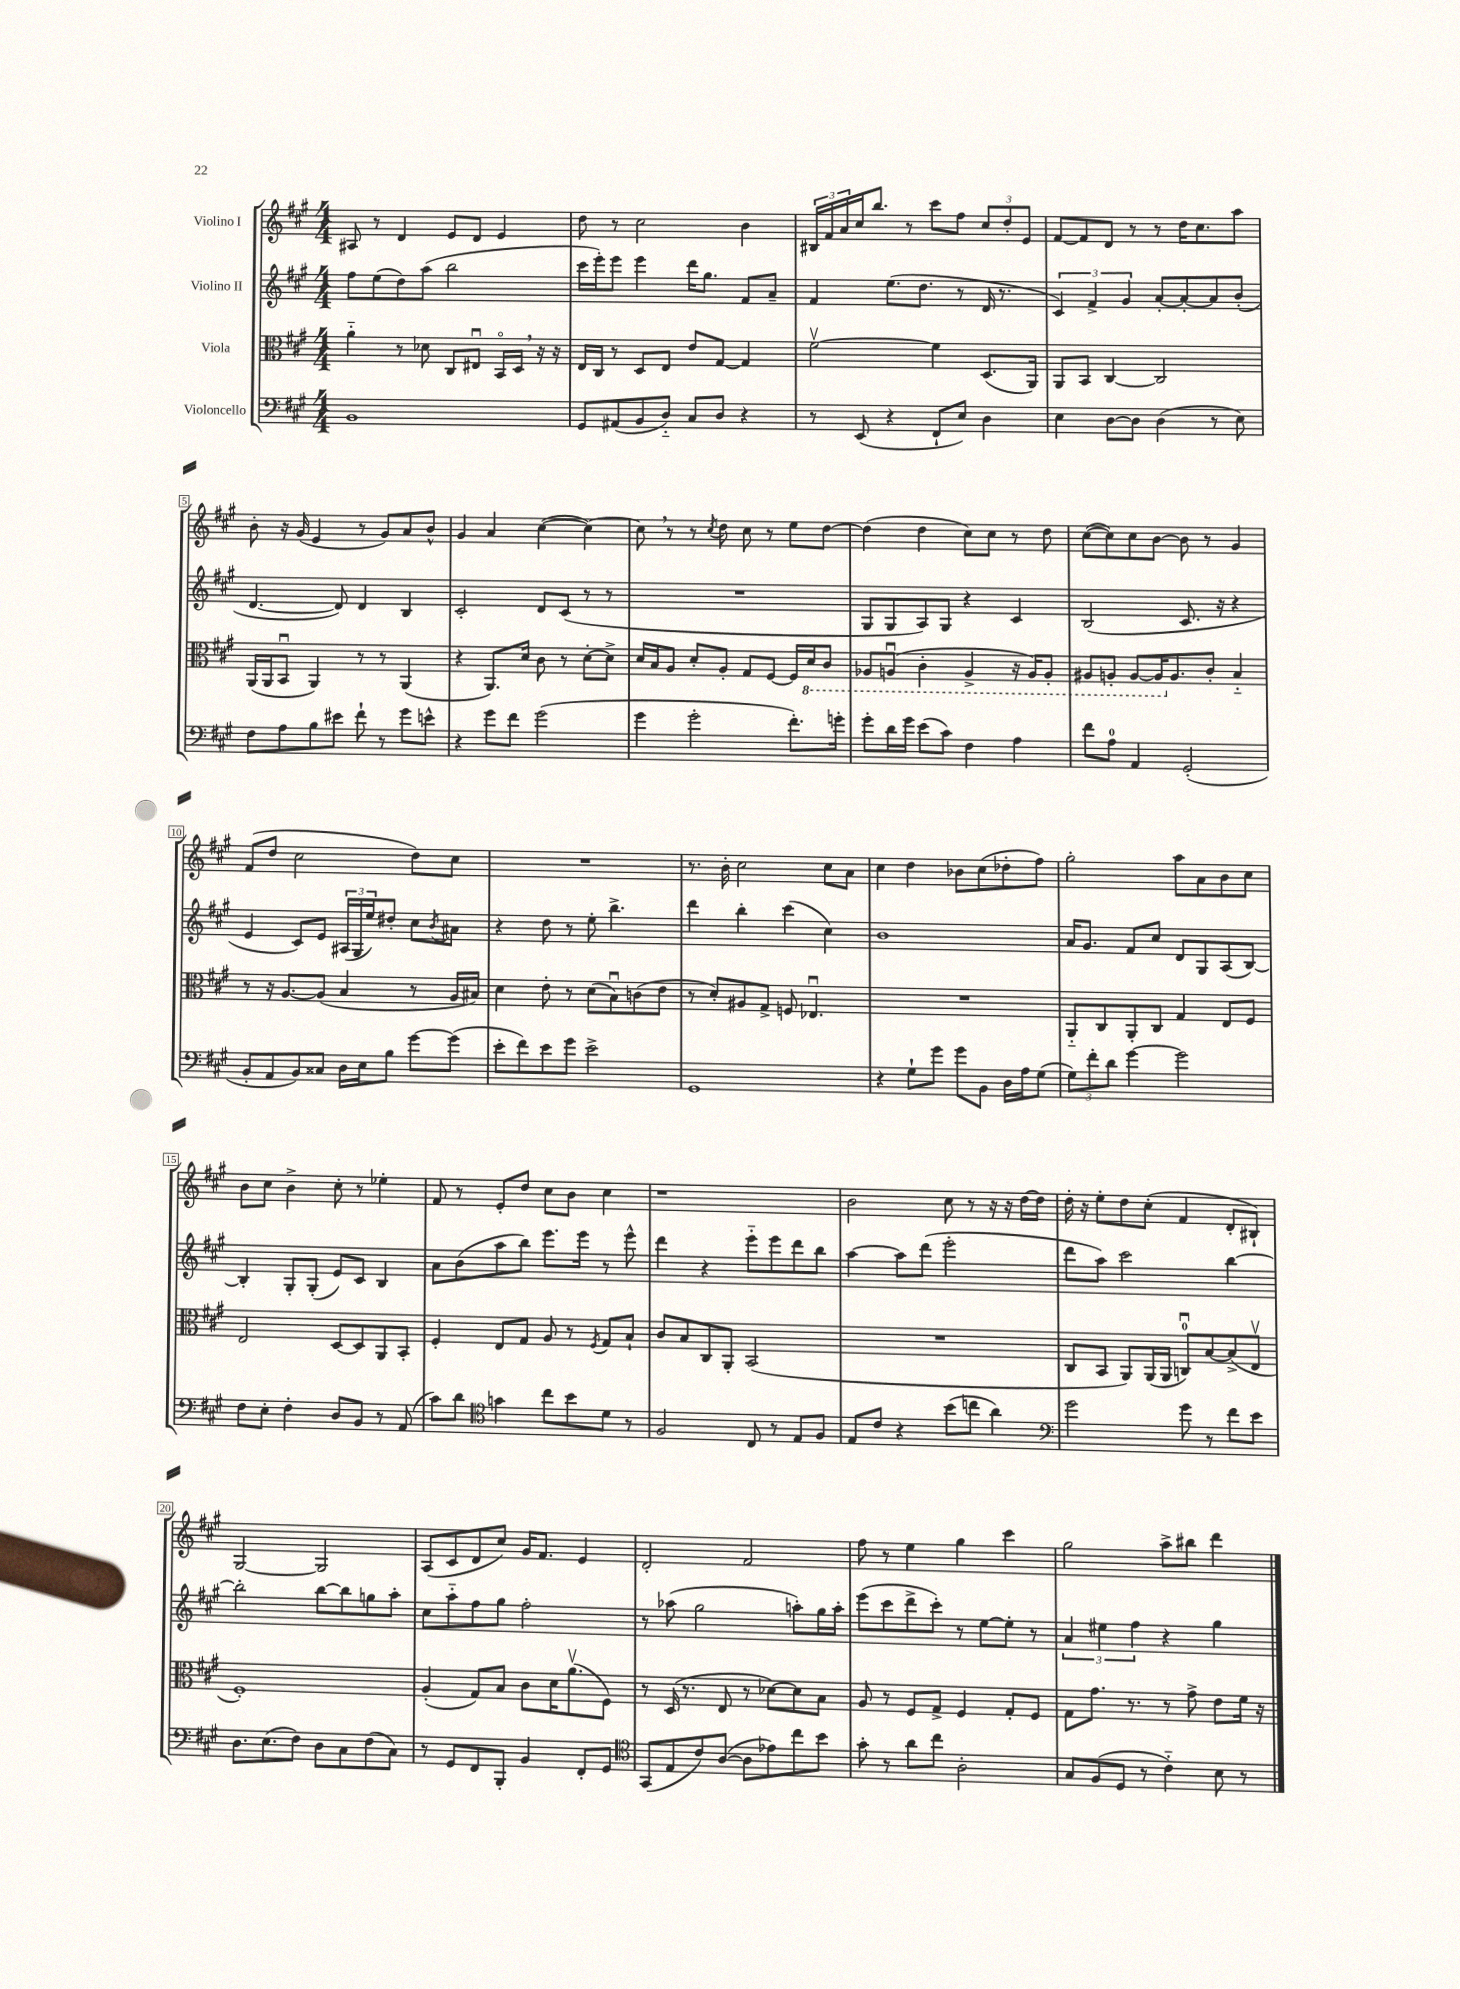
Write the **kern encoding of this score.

**kern	**kern	**kern	**kern
*staff4	*staff3	*staff2	*staff1
*clefF4	*clefC3	*clefG2	*clefG2
*k[f#c#g#]	*k[f#c#g#]	*k[f#c#g#]	*k[f#c#g#]
*M4/4	*M4/4	*M4/4	*M4/4
1BB	4a'~	8ff#	8A#
.	.	(8ee	8r
.	8r	8dd)	4d
.	8d-	(8aa	.
.	8C#	2bb	8e
.	8E#u	.	8d
.	16BBo	.	4e
.	16D	.	.
.	16r	.	.
.	16r	.	.
=	=	=	=
8GG#	16E	16ccc#	8dd
.	16C#	16eee')	.
(8AA#	8r	8eee	8r
8BB	8D	4eee	2cc#
8D'~)	8E	.	.
8C#	8e	16ddd	.
.	.	8.gg#	.
8D	[8G#	.	.
4r	4G#]	8f#	4b
.	.	8a~	.
=	=	=	=
8r	[2f#v	4f#	24B#
.	.	.	24f#
.	.	.	24a
(8EE	.	.	16cc#
.	.	.	8.bb
4r	.	(8.ee	.
.	.	.	8r
.	.	8.dd	.
8FF#`	4f#]	.	8ccc#
8E)	.	8r	8ff#
4D	(8.D	16d	12cc#
.	.	8.r	.
.	.	.	12dd'
.	.	.	12e
.	16AA)	.	.
=	=	=	=
4E	8AA	6c#)	[8f#
.	8BB	.	8f#]
.	.	6f#^	.
[8D	[4C#	.	8d
.	.	6g#	.
8D]	.	.	8r
(4D	2C#]	[8a'	8r
.	.	8a'_	16dd
.	.	.	8.cc#
8r	.	8a]	.
8E)	.	(8b'	8aa
=	=	=	=
8F#	(16AA	[4.d	8b'
.	16AA	.	.
8A	8BBu	.	16r
.	.	.	(16g#
8B	4AA)	.	4e
8e#	.	8d])	.
8f#`	8r	4d	8r
8r	8r	.	8g#)
8g#	(4AA	4B	8a
8e^^	.	.	8b^^
=	=	=	=
4r	4r	2c#'	4g#
8g#	8.AA)	.	4a
8f#	.	.	.
.	16d	.	.
(2g#	8c#	8d	([4cc#
.	8r	(8c#	.
.	[8d'	8r	4cc#_)
.	8d^]	8r	.
=	=	=	=
4g#	16d	1r	8cc#]
.	16B	.	.
.	8A	.	8r
2g#'	8d'	.	8r
.	.	.	8qcc#
.	8A'	.	8dd
.	8G#	.	8cc#
.	[8F#	.	8r
8.f#')	16F#]	.	8ee
.	16D	.	.
.	8C#	.	[8dd
16g'	.	.	.
=	=	=	=
8g#'	8AA-	8G#	(4dd]
16d	(8AAu	8G#	.
16g#	.	.	.
(8e	4C#'	8A)	4dd
8c#)	.	8G#	.
4F#	4AA^	4r	8cc#)
.	.	.	8cc#
4A	16r	4c#	8r
.	16AA)	.	.
.	8AA'	.	8dd
=	=	=	=
8f#	8AA#	(2B	([8cc#
8A	8AA'	.	8cc#])
4AA	[8AA	.	8cc#
.	16AA]	.	[8b
.	8.A	.	.
(2GG#'	.	8.c#	8b]
.	8c#'	.	8r
.	.	16r	.
.	4B'~	4r	4g#
=	=	=	=
8BB'	8r	4e	(8f#
8AA	16r	.	8dd
.	[8.A	.	.
8BB)	.	8c#)	2cc#
8C##	(8A]	8e	.
16D	4B	(24A#	.
.	.	24G#	.
16E	.	.	.
.	.	24ee)	.
8B	.	8dd#'	.
[8g#	8r	8cc#	8dd)
.	.	8qb	.
(8g#]	16A	8a#	8cc#
.	16B#)	.	.
=	=	=	=
8e'	4d	4r	1r
8f#)	.	.	.
8e	8e'	8dd	.
8g#	8r	8r	.
2e^	(8d	8ee'	.
.	8Bu)	4.bb^	.
.	(8c	.	.
.	8e	.	.
=	=	=	=
1GG#	8r	4ddd	8.r
.	8d')	.	.
.	.	.	16b'
.	8A#	4bb'	2cc#
.	8G#^	.	.
.	8F	(4ccc#	.
.	4.E-u	.	.
.	.	4cc#)	8cc#
.	.	.	8a
=	=	=	=
4r	1r	1b	4cc#
8G#`	.	.	4dd
8g#	.	.	.
8g#	.	.	8b-
8BB	.	.	(8cc#
16D	.	.	8dd-'
16A	.	.	.
(8G#	.	.	8ff#)
=	=	=	=
12G#)	8AA'~	16a	2gg#'
.	.	8.g#	.
12f#'	.	.	.
.	8C#	.	.
12d	.	.	.
[4g#	8AA'	8f#	.
.	8C#	8cc#	.
2g#]	4G#	8d	8aa
.	.	8G#	8a
.	8E	(8A	8b
.	8F#	[8B)	8cc#
=	=	=	=
8F#	2E	4B']	8b
8E'	.	.	8cc#
4F#'	.	8G#'	4b^
.	.	(8G#'	.
8D	[8D	8e)	8cc#'
8BB	8D]	8c#	8r
8r	8AA	4B	4ee-'
(8AA	8BB'	.	.
=	=	=	=
8c#)	4F#'	8a	8f#
8d	.	(8b	8r
*clefC4	*	*	*
4g	8E	8aa	8e'
.	8G#	8bb)	8dd
8cc#	8A	8.eee	8cc#
8b	8r	.	8b
.	.	16eee	.
.	8qF#	.	.
8d	8G#	8r	4cc#
8r	8B`	8eee^^	.
=	=	=	=
2F#	8c#	4ddd	1r
.	8B	.	.
.	8C#	4r	.
.	8AA'	.	.
8C#	(2BB	8eee'~	.
8r	.	8eee	.
8E	.	8ddd	.
8F#	.	8bb	.
=	=	=	=
8E	1r	[4aa	2b
8c#	.	.	.
4r	.	8aa]	.
.	.	(8ddd	.
(8b	.	2eee'	8cc#
8cc	.	.	8r
4a)	.	.	16r
.	.	.	16r
.	.	.	[16dd
.	.	.	16dd]
=	=	=	=
*clefF4	*	*	*
2g#	8C#	8ddd	16dd'
.	.	.	16r
.	8BB	8aa)	8ee'
.	8AA)	2ccc#	8dd
.	(16AA	.	(8cc#'
.	16AA	.	.
8g#	8Cu)	.	4f#
8r	[8B	.	.
8f#	(8B^]	[4bb	8d'
8e	8Ev	.	8B#`)
=	=	=	=
8.D	1F#')	2bb']	[2G#
(8.E	.	.	.
8F#)	.	.	.
8D	.	[8bb	2G#]
8C#	.	8bb]	.
(8F#	.	8gg	.
8C#)	.	8aa'	.
=	=	=	=
8r	(4A'	8cc#	(8A
8GG#	.	8aa'~	8c#
8FF#	8G#)	8ff#	8d
8BBB'	8B	8gg#	8cc#)
4BB	8c#	2ff#'	16g#
.	.	.	8.f#
.	16d	.	.
.	(8.av	.	.
8FF#'	.	.	4e
8GG#	8F#)	.	.
=	=	=	=
*clefC4	*	*	*
(8GG#	8r	8r	2d'
8E	(16D	(8aa-	.
.	8.r	.	.
8c#)	.	2gg#	.
([8A	8E	.	.
8A]	8r	.	2f#
8e-)	[8d-)	.	.
8cc#	8d-]	8aa')	.
8b	8B	16gg#	.
.	.	16aa'	.
=	=	=	=
8g#'	8A	(8eee	8ff#
8r	8r	8ccc#	8r
8a	8F#	8ddd^	4ee
8cc#	8G#^	8ccc#')	.
2A'	4F#	8r	4gg#
.	.	[8ee	.
.	8G#'	8ee']	4ccc#
.	8F#	8r	.
=	=	=	=
8G#	8G#	6a	2gg#
(8F#	8.g#	.	.
.	.	6ee#	.
8D	.	.	.
.	8.r	.	.
.	.	6ff#	.
8r	.	.	.
4c#'~)	8r	4r	8aa^
.	8g#^	.	8bb#
8B	8e	4gg#	4ddd
8r	16f#	.	.
.	16r	.	.
==	==	==	==
*-	*-	*-	*-
